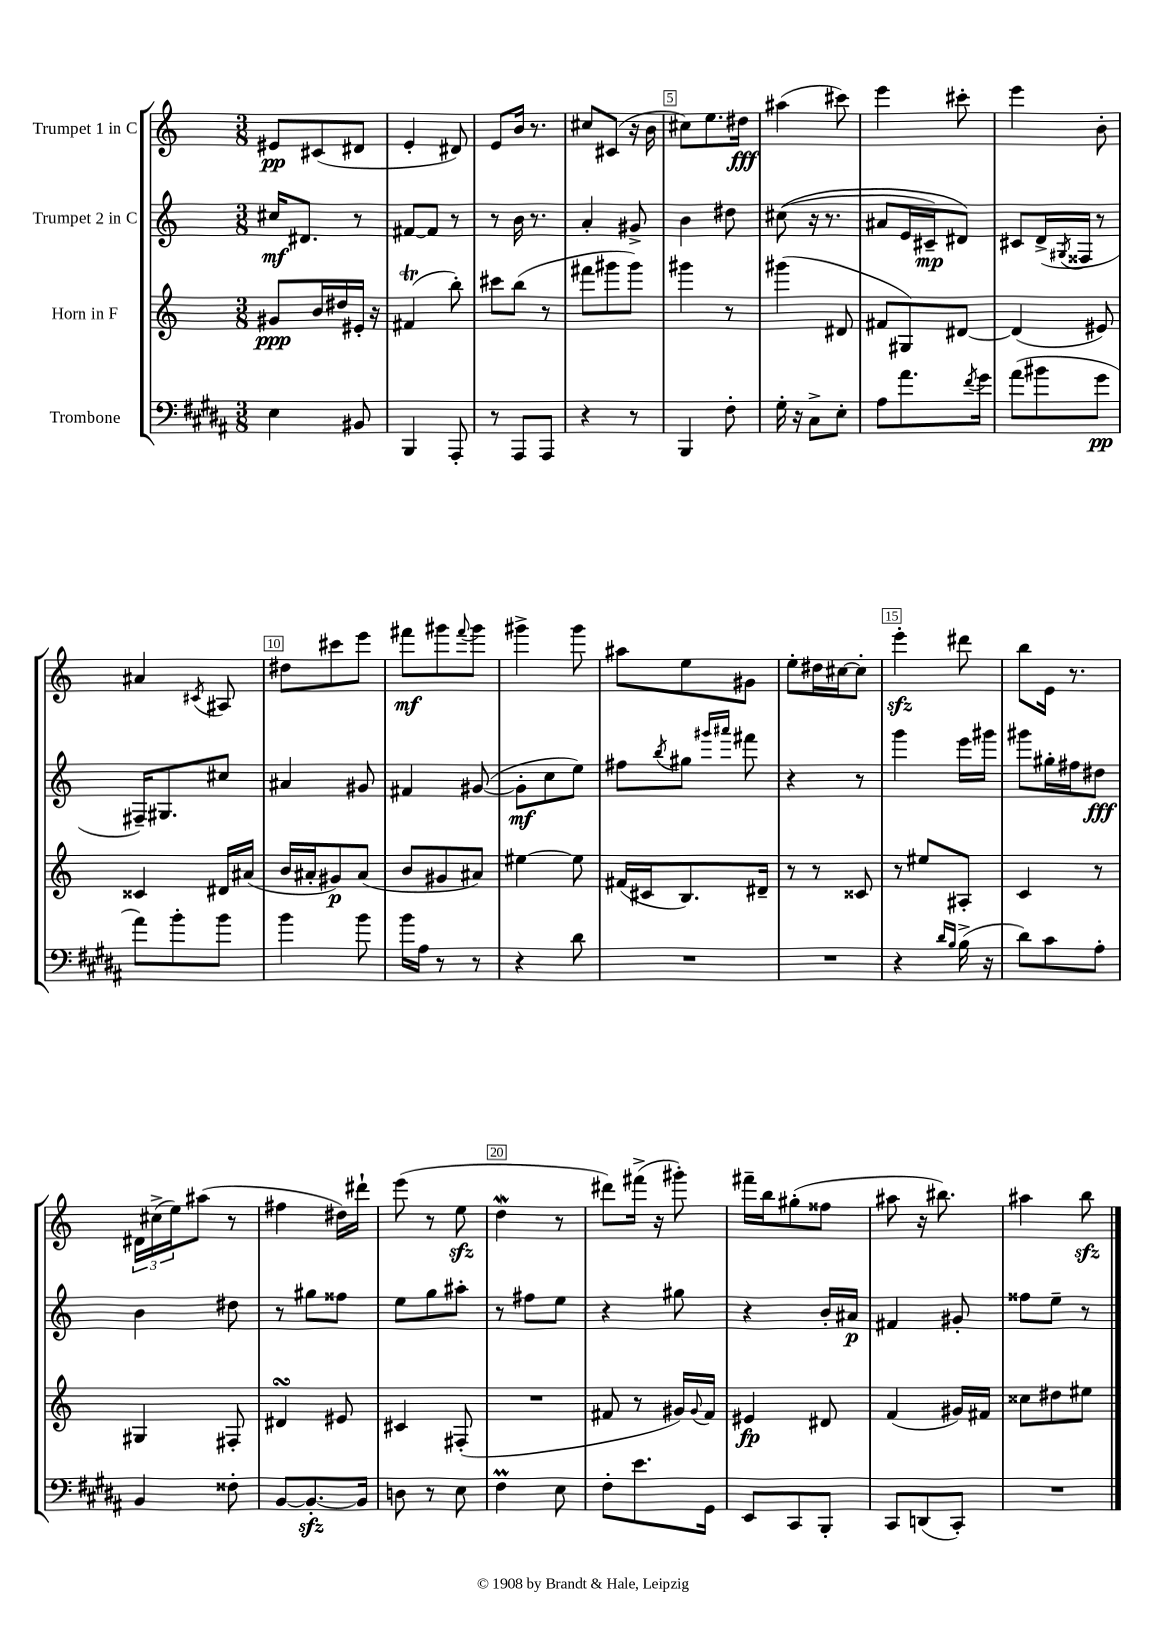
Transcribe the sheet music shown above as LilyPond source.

<<
\new StaffGroup <<
\new Staff = "s0" \with { instrumentName = "Trumpet 1 in C" } {
    \clef treble \key c \major \numericTimeSignature \time 3/8
    eis'8\pp cis'8( dis'8 |
    e'4-. dis'8) |
    e'8 b'16 r8. |
    cis''8 cis'8( r16 b'16 |
    cis''8) e''8. dis''16\fff |
    ais''4( cis'''8) |
    e'''4 cis'''8-. |
    e'''4 b'8-. |
    ais'4 \acciaccatura { cis'8 } ais8 |
    dis''8 cis'''8 e'''8 |
    fis'''8\mf gis'''8 \appoggiatura { fis'''8 } gis'''8 |
    gis'''4-> gis'''8 |
    ais''8 e''8 gis'8 |
    e''8-. dis''16 cis''16~ cis''8-. |
    e'''4-.\sfz dis'''8 |
    b''8 e'16 r8. |
    \tuplet 3/2 { dis'16 cis''16->( e''16) } ais''8( r8 |
    fis''4 dis''16) dis'''16-! |
    e'''8( r8 e''8\sfz |
    d''4\mordent r8 |
    dis'''8) fis'''16->( r16 gis'''8-.) |
    fis'''16-- b''16 gis''8-.( fisis''8 |
    ais''8 r16 bis''8.) |
    ais''4 b''8\sfz \bar "|." |
}
\new Staff = "s1" \with { instrumentName = "Trumpet 2 in C" } {
    \clef treble \key c \major \numericTimeSignature \time 3/8
    cis''16\mf dis'8. r8 |
    fis'8~ fis'8 r8 |
    r8 b'16 r8. |
    a'4-. gis'8-> |
    b'4 dis''8 |
    cis''8(\( r16 r8. |
    ais'8 e'16 cis'16--\mp) dis'8\) |
    cis'8 d'16->( \acciaccatura { gis8 } fisis16 r8 |
    fis16--) gis8. cis''8 |
    ais'4 gis'8 |
    fis'4 gis'8~( |
    gis'8-.\mf c''8 e''8) |
    fis''8 \acciaccatura { b''8 } gis''8 \grace { gis'''16 ais'''16 } fis'''8 |
    r4 r8 |
    g'''4 e'''16 gis'''16 |
    gis'''8 gis''16-. fis''16 dis''8\fff |
    b'4 dis''8 |
    r8 gis''8 fisis''8 |
    e''8 g''8 ais''8-. |
    r8 fis''8 e''8 |
    r4 gis''8 |
    r4 b'16-. ais'16\p |
    fis'4 gis'8-. |
    fisis''8 e''8-- r8 \bar "|." |
}
\new Staff = "s2" \with { instrumentName = "Horn in F" } {
    \clef treble \key c \major \numericTimeSignature \time 3/8
    gis'8\ppp b'16 dis''16 eis'16-. r16 |
    fis'4\trill( b''8-.) |
    cis'''8 b''8( r8 |
    fis'''8 gis'''8 gis'''8) |
    gis'''4 r8 |
    gis'''4( dis'8 |
    fis'8 gis8) dis'8~ |
    dis'4( eis'8) |
    cisis'4 dis'16 ais'16( |
    b'16 ais'16-. gis'8\p) ais'8( |
    b'8 gis'8 ais'8) |
    eis''4~ eis''8 |
    fis'16( cis'16 b8.) dis'16-- |
    r8 r8 cisis'8 |
    r8 eis''8 ais8-. |
    c'4 r8 |
    gis4 fis8-. |
    dis'4\turn eis'8 |
    cis'4 fis8-.( |
    R4. |
    fis'8 r8 gis'16) \appoggiatura { gis'8 } fis'16 |
    eis'4\fp dis'8 |
    f'4( gis'16) fis'16 |
    cisis''8 dis''8 eis''8 \bar "|." |
}
\new Staff = "s3" \with { instrumentName = "Trombone" } {
    \clef bass \key b \major \numericTimeSignature \time 3/8
    e4 bis,8 |
    b,,4 ais,,8-. |
    r8 ais,,8 ais,,8 |
    r4 r8 |
    b,,4 fis8-. |
    gis16-. r16 cis8-> e8-. |
    ais8 ais'8. \acciaccatura { fis'8 } gis'16 |
    ais'8( bis'8 gis'8\pp |
    ais'8) b'8-. b'8 |
    b'4 b'8 |
    b'16 ais16 r8 r8 |
    r4 dis'8 |
    R4. |
    R4. |
    r4 \grace { dis'16 b16 } b16->( r16 |
    dis'8) cis'8 ais8-. |
    b,4 fisis8-. |
    b,8~ b,8.~-.\sfz b,16 |
    d8 r8 e8 |
    fis4\prall e8 |
    fis8-. e'8. gis,16 |
    e,8 cis,8 b,,8-. |
    cis,8 d,8( cis,8-.) |
    R4. \bar "|." |
}
>>
>>
\layout { \context { \Score \override BarNumber.break-visibility = ##(#f #t #t) barNumberVisibility = #(every-nth-bar-number-visible 5) \override BarNumber.stencil = #(make-stencil-boxer 0.1 0.3 ly:text-interface::print) } }
